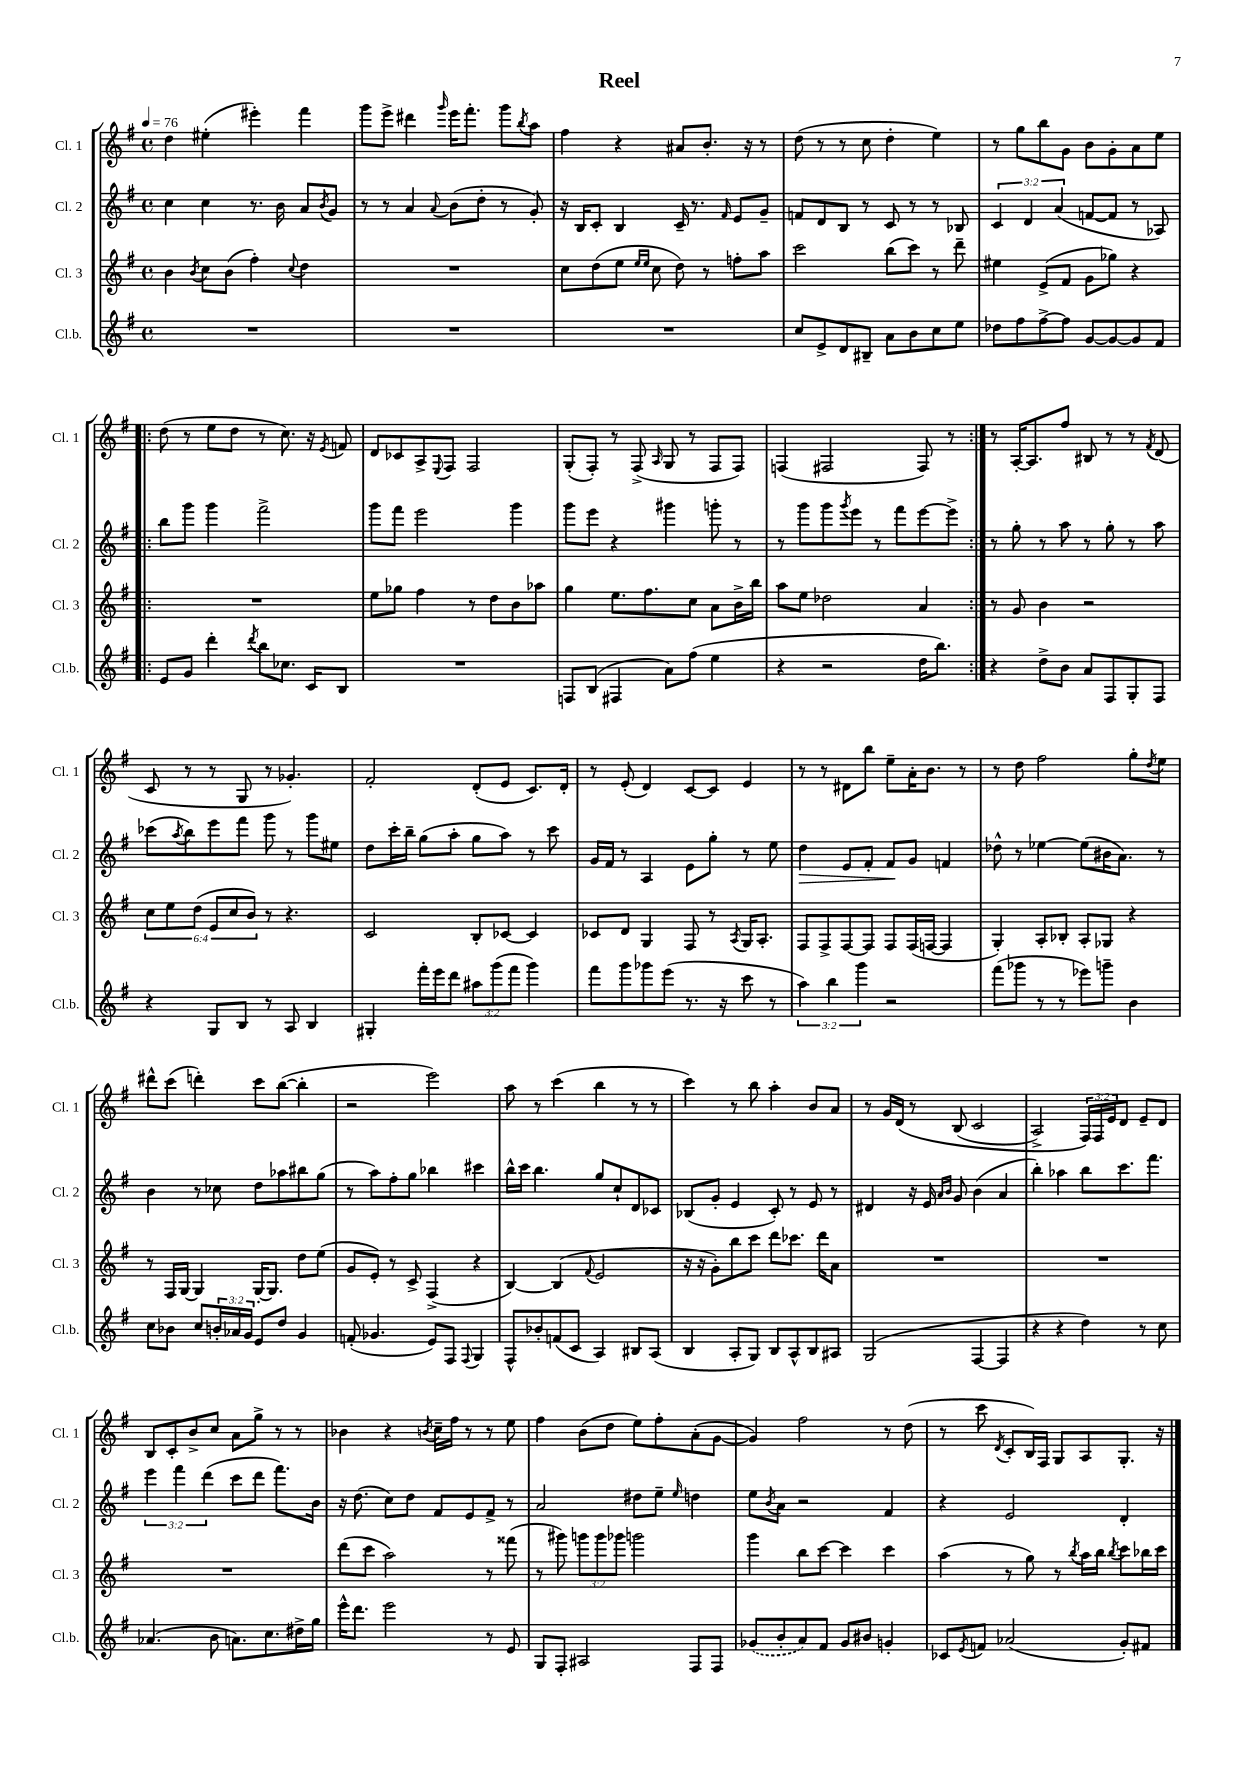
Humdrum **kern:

**kern	**kern	**kern	**kern
*staff4	*staff3	*staff2	*staff1
*clefG2	*clefG2	*clefG2	*clefG2
*k[f#]	*k[f#]	*k[f#]	*k[f#]
*M4/4	*M4/4	*M4/4	*M4/4
*met(c)	*met(c)	*met(c)	*met(c)
*MM76	*MM76	*MM76	*MM76
1r	4b\	4cc\	4dd\
.	8qb/	.	.
.	8cc\L	4cc\	(4ee#'\
.	(8b\J	.	.
.	4ff#'\)	8.r	4eee#'\)
.	.	16b\	.
.	8qqcc/	.	.
.	4dd\	8a/L	4fff#\
.	.	8qb/	.
.	.	8g/J	.
=	=	=	=
1r	1r	8r	8ggg\L
.	.	8r	8eee^\J
.	.	4a/	4ddd#\
.	.	8qqa/	16qqggg/
.	.	(8b\L	16eee\LK
.	.	.	8.fff#'\J
.	.	8dd'\J	.
.	.	8r	8ggg\L
.	.	.	8qbb/
.	.	8g'/)	8aa\J
=	=	=	=
1r	8cc\L	16r	4ff#\
.	.	16B/LK	.
.	(8dd\	8c'/J	.
.	8ee\J	4B/	4r
.	16qqee/LL	.	.
.	16qqee/JJ	.	.
.	8cc\	.	.
.	8dd\)	16c~/	8a#/L
.	.	8.r	.
.	8r	.	8.b'/J
.	.	16qqf#/	.
.	8ff'\L	8e/L	.
.	.	.	16r
.	8aa\J	8g~/J	8r
=	=	=	=
8cc/L	2ccc\	8f/L	(8dd\
8e^/	.	8d/	8r
8d/	.	8B/J	8r
8B#~/J	.	8r	8cc\
8a\L	(8bb\L	8c/	4dd'\
8b\	8ccc\J)	8r	.
8cc\	8r	8r	4ee\)
8ee\J	8ddd~\	8B-/	.
=	=	=	=
8dd-\L	4ee#\	6c/	8r
8ff#\	.	.	8gg\L
.	.	6d/	.
[8ff#^\	(8e^/L	.	8bb\
.	.	(6a/	.
8ff#\]J	8f#/J	.	8g\J
[8g/L	8g\L	[8f/L	8b\L
8g/_	8gg-\J)	8f/]J	8g'\
8g/]	4r	8r	8a\
8f#/J	.	8A-/)	8ee\J
=!|:	=!|:	=!|:	=!|:
8e/L	1r	8bb\L	(8dd\
8g/J	.	8ggg\J	8r
4ddd'\	.	4ggg\	8ee\L
.	.	.	8dd\J
8qddd/	.	.	.
8bb\L	.	2fff#^\	8r
8.cc-\J	.	.	8.cc\)
16c/LK	.	.	16r
.	.	.	8qe/
8B/J	.	.	8f/
=	=	=	=
1r	8ee\L	8ggg\L	8d/L
.	8gg-\J	8fff#\J	8c-/
.	4ff#\	2eee\	8A^/
.	.	.	8qqE/
.	.	.	8F#/J
.	8r	.	2F#/
.	8dd\L	.	.
.	8b\	4ggg\	.
.	8aa-\J	.	.
=	=	=	=
8F/L	4gg\	8ggg\L	(8G'/L
(8B/J	.	8eee\J	8F#'/J)
4F#/	8.ee\L	4r	8r
.	.	.	(8F#^/
.	8.ff#\	.	.
.	.	.	16qqA/
8a\L)	.	4ggg#\	8G/
(8ff#\J	8cc\J	.	8r
4ee\	8a\L	8ggg'\	8F#/L
.	16b^\L	8r	8F#/J)
.	16bb\JJ	.	.
=	=	=	=
4r	8aa\L	8r	(4F/
.	8ee\J	8ggg\L	.
2r	2dd-\	8ggg\	2F#/
.	.	8qggg/	.
.	.	8eee\J	.
.	.	8r	.
.	.	8fff#\L	.
16dd\LK	4a/	[8eee\	8F#/)
8.bb\J)	.	.	.
.	.	8eee^\]J	8r
=:|!	=:|!	=:|!	=:|!
4r	8r	8r	8r
.	8g/	8gg'\	[16A'/LK
.	.	.	8.A/]
8dd^\L	4b\	8r	.
8b\J	.	8aa\	8ff#/J
8a/L	2r	8r	8B#/
8F#/	.	8gg'\	8r
8G'/	.	8r	8r
.	.	.	8qf#/
8F#/J	.	8aa\	(8d/
=	=	=	=
4r	12cc\L	(8ccc-\L	8c/
.	12ee\	.	.
.	.	8qaa/	.
.	.	8bb\)	8r
.	(12dd\J	.	.
8G/L	12e/L	8eee\	8r
.	12cc/	.	.
8B/J	.	8fff#\J	8G/
.	12b/J)	.	.
8r	8r	8ggg\	8r
8A/	4.r	8r	4.g-'/)
4B/	.	8ggg\L	.
.	.	8ee#\J	.
=	=	=	=
4G#'/	2c/	8dd\L	2f#'/
.	.	16ccc'\L	.
.	.	16bb~\JJ	.
16fff#'\LL	.	(8gg\L	.
16eee\J	.	.	.
8ddd\J	.	8aa'\J	.
12aa#\L	8B'/L	8gg\L	(8d'/L
(12ggg\	.	.	.
.	[8c-/J	8aa\J)	8e/J
12fff#\J	.	.	.
4ggg\)	4c-/]	8r	8.c/L)
.	.	8ccc\	.
.	.	.	16d'/Jk
=	=	=	=
8fff#\L	8c-/L	16g/LL	8r
.	.	16f#/JJ	.
8ggg\	8d/J	8r	(8e'/
8ggg-\	4G/	4A/	4d/)
(8eee\J	.	.	.
8.r	8F#/	8e\L	[8c/L
.	8r	8gg'\J	8c/]J
16r	.	.	.
.	8qA/	.	.
8ccc\	16G/LK	8r	4e/
.	8.A'/J	.	.
8r	.	8ee\	.
=	=	=	=
6aa\)	8F#/L	4dd\	8r
.	8F#^/	.	8r
6bb\	.	.	.
.	[8F#/	8e/L	8d#\L
6ggg\	.	.	.
.	8F#/]J	8f#'/J	8bb\J
2r	8F#/L	8f#/L	8ee~\L
.	(16F#/L	8g/J	16a'\K
.	[16F/JJ	.	8.b\J
.	4F/]	4f/	.
.	.	.	8r
=	=	=	=
(8fff#\L	4G'/)	8dd-^^\	8r
8ggg-\J	.	8r	8dd\
8r	8A'/L	[4ee-\	2ff#\
8r	8B-'/J	.	.
8eee-\L)	8A'/L	(8ee-\]L	.
8ggg~\J	8G-/J	16b#\K	.
.	.	8.a\J)	.
4b\	4r	.	8gg'\L
.	.	.	8qdd/
.	.	8r	8ee\J
=	=	=	=
8cc\L	8r	4b\	8ddd#^^\L
8b-\J	16F#/LL	.	(8ccc\J
.	[16G/JJ	.	.
8cc/L	4G/]	8r	4ddd'\)
24b'/L	.	8cc-\	.
24a-/	.	.	.
24g/JJ	.	.	.
8e/L	[16G'/LK	8dd\L	8ccc\L
.	8.G/]J	.	.
8dd/J	.	8aa-\	([8bb\J
4g/	8dd\L	8bb#\	4bb'\]
.	(8ee\J	(8gg\J	.
=	=	=	=
(8f'/	8g/L	8r	2r
4.g-/	8e'/J)	8aa\L)	.
.	8r	8ff#'\	.
.	8c^/	8gg\J	.
8e/L)	(4F#^/	4bb-\	2eee\)
8F#/J	.	.	.
8qqF#/	.	.	.
4G/	4r	4ccc#\	.
=	=	=	=
8F#^^/L	[4B/)	16bb^^\LL	8aa\
.	.	16ccc\JJ	.
8b-'/	.	4.bb\	8r
(8f/	(4B/]	.	(4ccc\
8c/J	.	.	.
.	8qqf#/	.	.
4A/)	2e/	8gg/L	4bb\
.	.	8cc`/	.
8B#/L	.	8d/	8r
(8A/J	.	8c-/J	8r
=	=	=	=
4B/	16r	(8B-/L	4ccc\)
.	16r	.	.
.	8g'\L)	8g'/J	.
8A'/L	8bb\	4e/	8r
8G/J)	8ccc\J	.	8bb\
8B/L	8ddd\L	8c'/)	4aa'\
8A^^/	8.ccc-\J	8r	.
8B/	.	8e/	8b/L
.	16ddd\LK	.	.
8A#/J	8a\J	8r	8a/J
=	=	=	=
(2G/	1r	4d#/	8r
.	.	.	16g/LL
.	.	.	&(16d/JJ
.	.	16r	8r
.	.	16e/	.
.	.	16qqa/LL	.
.	.	16qqb/JJ	.
.	.	8g/	(8B/
[4F#/	.	(4b\	2c/
4F#/]	.	4a/	.
=	=	=	=
4r	1r	4bb'\)	2A^/)
4r	.	4aa-\	.
4dd\)	.	8bb\L	24F#/LL&)
.	.	.	24F#/
.	.	.	24e/J
.	.	8.ccc\	8d/J
8r	.	.	8e~/L
.	.	8.fff#\J	.
8cc\	.	.	8d/J
=	=	=	=
(4.a-/	1r	6eee\	8B/L
.	.	.	8c'/
.	.	6fff#\	.
.	.	.	8b^/
.	.	(6ddd\	.
8b\	.	.	8cc/J
8.a\L)	.	8ccc\L	8a\L
.	.	8ddd\J	8gg^\J
8.cc\	.	.	.
.	.	8.fff#\L)	8r
16dd#^\L	.	.	8r
16gg\JJ	.	16b\Jk	.
=	=	=	=
16eee^^\LK	(8ddd\L	16r	4b-\
8.ddd\J	.	(8.dd\	.
.	8ccc\J	.	.
2eee\	2aa\)	8cc\L)	4r
.	.	8dd\J	.
.	.	.	8qb/
.	.	8f#/L	16cc~\LL
.	.	.	16ff#\JJ
.	.	8e/	8r
8r	8r	8f#^/J	8r
8e/	(8fff##\	8r	8ee\
=	=	=	=
8G/L	8r	2a/	4ff#\
8F#'/J	8ggg#\)	.	.
2A#/	12ggg\L	.	(8b\L
.	12ggg\	.	.
.	.	.	8dd\J
.	12ggg-\J	.	.
.	2ggg\	8dd#\L	8ee\L)
.	.	8ee~\J	8ff#'\
.	.	16qqee/	.
8F#/L	.	4dd\	(8a'\
8F#/J	.	.	[8g\J
=	=	=	=
(8g-/L	4ggg\	8ee\L	4g/])
.	.	8qb/	.
8b'/	.	8a\J	.
8a/)	8bb\L	2r	2ff#\
8f#/J	[8ccc\J	.	.
8g-/L	4ccc\]	.	.
8b#/J	.	.	.
4g'/	4ccc\	4f#/	8r
.	.	.	(8dd\
=	=	=	=
8c-/L	(4aa\	4r	8r
8qe/	.	.	.
8f/J	.	.	8ccc\
.	.	.	8qd/
(2a-/	8r	2e/	8c'/L
.	8gg\)	.	16B/L)
.	.	.	16F#/JJ
.	8r	.	8G/L
.	8qbb/	.	.
.	16aa\LL	.	8A/
.	16bb\JJ	.	.
.	8qbb/	.	.
8g'/L)	8ccc\L	4d'/	8.G'/J
8f#/J	16bb-\L	.	.
.	16ccc\JJ	.	16r
==	==	==	==
*-	*-	*-	*-
